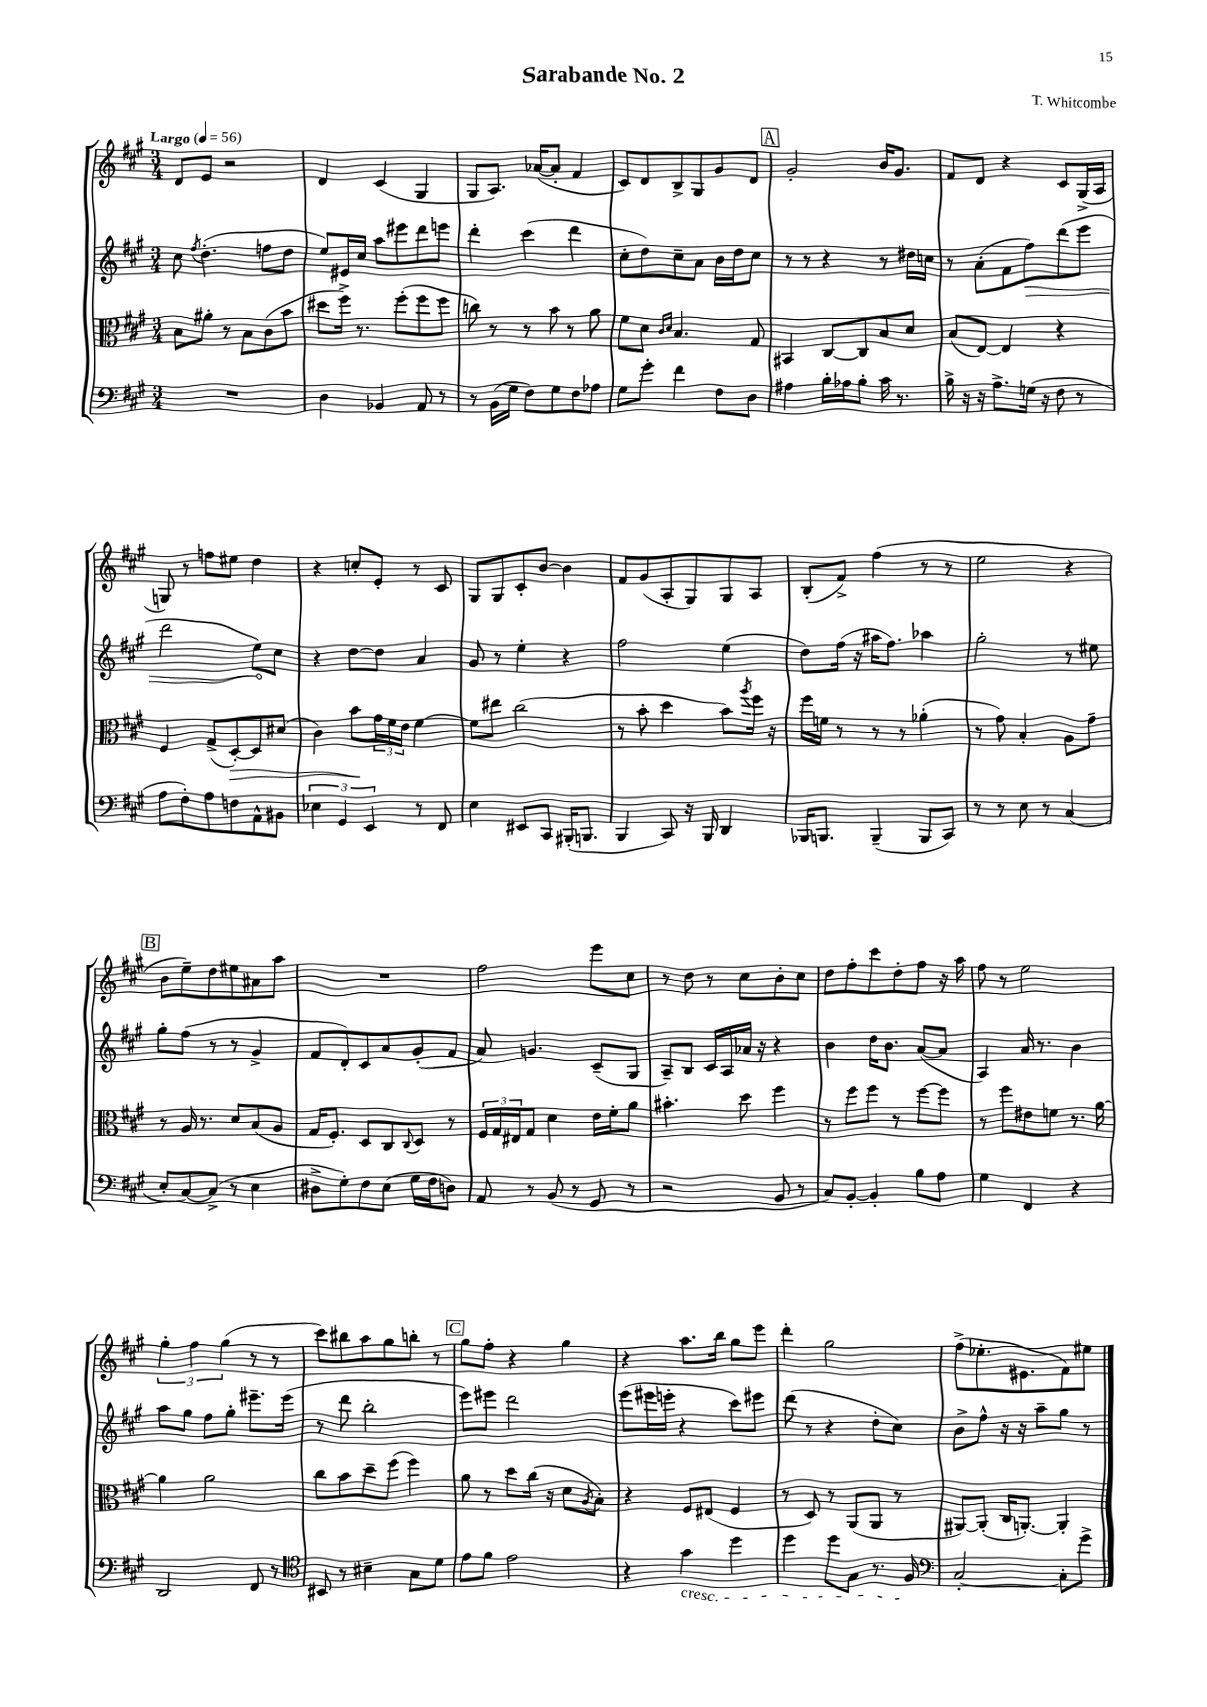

**kern	**kern	**dynam	**kern	**dynam	**kern
*part4	*part3	*part3	*part2	*part2	*part1
*staff4	*staff3	*staff3	*staff2	*staff2	*staff1
*clefF4	*clefC3	*	*clefG2	*	*clefG2
*k[f#c#g#]	*k[f#c#g#]	*	*k[f#c#g#]	*	*k[f#c#g#]
*M3/4	*M3/4	*	*M3/4	*	*M3/4
*MM56	*MM56	*	*MM56	*	*MM56
=1	=1	=1	=1	=1	=1
!	!	!	!	!	!LO:TX:a:B:t=Largo
2.r	8B\L	.	8cc#\	.	8d/L
.	.	.	8qff#/	.	.
.	8a#X'\J	.	(4.dd'\	.	8e/J
.	8r	.	.	.	2r
.	8B\L	.	.	.	.
.	(8c#\	.	8ffn\L	.	.
.	8b\J	.	8dd\J	.	.
=2	=2	=2	=2	=2	=2
4D\	8dd#X\L	.	8ee/L)	.	4d/
.	16ff#^\Jk)	.	16e#X/L	.	.
.	8.r	.	16cc#/JJ	.	.
4BB-X/	.	.	8aa\L	.	(4c#/
.	(8ff#'\L	.	8eee#X\	.	.
8AA/	8ff#\	.	8ddd\	.	4G#/
8r	8ff#\J	.	8eeen\J	.	.
=3	=3	=3	=3	=3	=3
8r	8ccn\)	.	4ddd'\	.	8G#/L
(16BB\LL	8r	.	.	.	8.A/J)
16G#\JJ	.	.	.	.	.
8F#\L)	8r	.	(4ccc#\	.	.
.	.	.	.	.	([16a-X/KL
8G#\	8b\	.	.	.	8a-'/J]
8F#\	8r	.	4ddd\	.	4f#/
8A-X\J	8a\	.	.	.	.
=4	=4	=4	=4	=4	=4
8G#\L	8f#\L	.	8cc#'\L	.	8c#/L)
8g#'\J	8d\J	.	8dd\)	.	8d/
.	16qqc#/LL	.	.	.	.
.	16qqd/JJ	.	.	.	.
4f#\	4.B/	.	8cc#~\	.	8B^/
.	.	.	8a\J	.	8G#/
8F#\L	.	.	16b\LL	.	8g#/
.	.	.	16dd\J	.	.
8D\J	8G#/	.	8cc#\J	.	8d/J
!!LO:REH:place=s1:t=A
=5	=5	=5	=5	=5	=5
4A#X\	4BB#X/	.	8r	.	2g#'/
.	.	.	8r	.	.
16B'\LL	[8C#/L	.	4r	.	.
16A-X\J	.	.	.	.	.
8B'\J	8C#/]	.	.	.	.
16c#\	8B/	.	8r	.	16b/KL
8.r	.	.	.	.	8.g#/J
.	8d/J	.	16dd#X\LL	.	.
.	.	.	16ccn\JJ	.	.
=6	=6	=6	=6	=6	=6
16B^\	(8B/L	.	8r	.	8f#/L
16r	.	.	.	.	.
16r	[8E/J)	.	(8a'\L	.	8d/J
8.A^\L	.	.	.	.	.
.	4E/]	.	8f#\	.	4r
!	!	!	!	!LO:HP:b	!
(16Gn\Jk	.	.	8ff#\)	>	.
16r	.	.	.	.	.
8F#\	4r	.	(8ddd\	.	8c#/L
8r	.	.	8eee\J	.	(16G#^/L
.	.	.	.	.	16A/JJ
!!LO:LB:g=z
=7	=7	=7	=7	=7	=7
8A\L	4F#/	.	2ddd\	.	8Gn/)
8F#'\)	.	.	.	.	8r
8A\	(8G#^/L	.	.	.	8ffn\L
!	!	!LO:HP:b	!	!	!
8Fn\	[8D'/)	>	.	.	8ee#X\J
8AA^^\	8D/]	.	8ee\L)	.	4dd\
8BB#X\J	(8d#X/J	.	8cc#\J	]	.
=8	=8	=8	=8	=8	=8
6E-X\	4c#\)	.	4r	.	4r
6GG#/	.	.	.	.	.
.	8b\L	.	[8dd\L	.	8ccn'/L
6EE/	.	.	.	.	.
.	24g#\L	]	8dd\J]	.	8e'/J
.	24f#\	.	.	.	.
.	24e\JJ	.	.	.	.
8r	[4f#\	.	4a/	.	8r
8FF#/	.	.	.	.	8c#/
=9	=9	=9	=9	=9	=9
4E\	8f#\L]	.	8g#/	.	8G#/L
.	8ee#X\J	.	8r	.	8G#/
8EE#X/L	(2cc#\	.	4ee'\	.	8c#'/
8CC#/J	.	.	.	.	[8b/J
(16BBB#X'/KL	.	.	4r	.	4b\]
8.BBBn/J	.	.	.	.	.
=10	=10	=10	=10	=10	=10
4BBB/	8r	.	2ff#\	.	8f#/L
.	8b'\	.	.	.	(8g#/
8CC#/)	4dd\	.	.	.	8A'/
16r	.	.	.	.	8G#/)
16BBB/	.	.	.	.	.
4DD/	8b\L)	.	(4ee\	.	8G#/
.	8qaa/	.	.	.	.
.	16ff#\Jk	.	.	.	8A/J
.	16r	.	.	.	.
=11	=11	=11	=11	=11	=11
16BBB-X/KL	16ff#\LL	.	8dd\L)	.	(8B'/L
8.BBBn/J	16fn\JJ	.	.	.	.
.	8r	.	(16ff#\Jk	.	8f#^/J)
.	.	.	16r	.	.
(4BBB~/	8r	.	16aa#X\KL	.	(4ff#\
.	.	.	8.ff#\J)	.	.
.	8r	.	.	.	.
8BBB/L	(4a-X'\	.	4aa-X\	.	8r
8CC#/J)	.	.	.	.	8r
=12	=12	=12	=12	=12	=12
8r	8r	.	2gg#'\	.	2ee\
8r	8g#\)	.	.	.	.
8E\	4B'/	.	.	.	.
8r	.	.	.	.	.
(4C#/	8A\L	.	8r	.	4r
.	8g#~\J	.	8ee#X\	.	.
!!LO:LB:g=z
!!LO:REH:place=s1:t=B
=13	=13	=13	=13	=13	=13
8E'/L	8r	.	8gg#'\L	.	8b\L
[8C#/)	16A/	.	(8ff#\J	.	8ee~\)
.	8.r	.	.	.	.
(8C#^/J]	.	.	8r	.	8dd\
8r	8d/L	.	8r	.	8ee#X\
4E\	(8B/	.	4g#^/	.	8a#X\
.	8A/J	.	.	.	8aa\J
=14	=14	=14	=14	=14	=14
8D#X^\L	16G#/KL	.	8f#/L	.	2.r
.	8.F#'/J)	.	.	.	.
8G#'\)	.	.	8d'/)	.	.
8F#\	8D/L	.	8c#/	.	.
(8E\J	8C#/	.	8a/	.	.
.	8qqC#/	.	.	.	.
16G#\LL	8D/J	.	(8g#'/	.	.
16F#\J	.	.	.	.	.
8Dn\J)	8r	.	8f#/J	.	.
=15	=15	=15	=15	=15	=15
8AA/	24F#/LL	.	8a/)	.	2ff#\
.	24G#/	.	.	.	.
.	24E#X/J	.	.	.	.
8r	8G#/J	.	4.gn/	.	.
(8BB/	4d\	.	.	.	.
8r	.	.	.	.	.
8GG#/	16e\LL	.	(8c#~/L	.	8eee\L
.	16f#'\J	.	.	.	.
8r	8a\J	.	8G#/J	.	8cc#\J
=16	=16	=16	=16	=16	=16
2r	4.b#X'\	.	8A~/L)	.	8r
.	.	.	8B/J	.	8dd\
.	.	.	16c#/LL	.	8r
.	.	.	16A/	.	.
.	8dd\	.	16a-X/JJ	.	8cc#\L
.	.	.	16r	.	.
8BB/	4ff#\	.	4r	.	8b'\
8r	.	.	.	.	8cc#\J
=17	=17	=17	=17	=17	=17
8C#/L)	8r	.	4b\	.	8dd\L
[8BB'/J	8ff#\L	.	.	.	8ff#'\
4BB'/]	8ff#\J	.	16dd\KL	.	8ccc#\
.	.	.	8.b\J	.	.
.	8r	.	.	.	8dd'\
8B\L	[8ff#\L	.	([8a/L	.	8ff#\J
8A\J	8ff#\J]	.	8a/J]	.	16r
.	.	.	.	.	16aa\
=18	=18	=18	=18	=18	=18
4G#\	8r	.	4A/)	.	8ff#\
.	8ff#\L	.	.	.	8r
4FF#/	8e#X\	.	16a/	.	2ee\
.	.	.	8.r	.	.
.	8fn\J	.	.	.	.
4r	8.r	.	4b\	.	.
.	[16a\	.	.	.	.
!!LO:LB:g=z
=19	=19	=19	=19	=19	=19
2DD/	4a\]	.	8aa\L	.	6gg#'\
.	.	.	8gg#\J	.	.
.	.	.	.	.	6ff#\
.	2a\	.	8ff#\L	.	.
.	.	.	.	.	(6gg#\
.	.	.	8gg#'\J	.	.
8FF#/	.	.	8.eee#X~\L	.	8r
8r	.	.	.	.	8r
.	.	.	(16eee#\Jk	.	.
=20	=20	=20	=20	=20	=20
*clefC4	*	*	*	*	*
8BB#X/	8cc#\L	.	8r	.	8ccc#\L)
8r	8b\	.	8ddd\	.	8bb#X\
4B#X~\	8dd~\	.	2bb'\	.	8aa\
.	(8ff#\J	.	.	.	8gg#\
8G#\L	4ff#\)	.	.	.	8bbn'\J
8d\J	.	.	.	.	8r
!!LO:REH:place=s1:t=C
=21	=21	=21	=21	=21	=21
8e\L	8a\	.	8eee\L)	.	8gg#\L
8f#\J	8r	.	8eee#X\J	.	8ff#'\J
2e\	8dd\L	.	2ddd\	.	4r
.	(16cc#\Jk	.	.	.	.
.	16r	.	.	.	.
.	8d\L	.	.	.	4gg#\
.	8qA/	.	.	.	.
.	8B'\J)	.	.	.	.
=22	=22	=22	=22	=22	=22
4r	4r	.	(8eee\L	.	4r
.	.	.	16eee#X\L	.	.
.	.	.	16eeen'\JJ	.	.
!LO:TX:b:i:t=cresc.	!	!	!	!	!
4g#\	8F#/L	.	4r	.	8.aa\L
.	(8E#X/J	.	.	.	.
.	.	.	.	.	16bb\Jk
4dd\	4F#/	.	8ccc#\L)	.	8gg#\L
.	.	.	8eee#X\J	.	8eee\J
=23	=23	=23	=23	=23	=23
4dd\	8r	.	(8ddd\	.	4ddd'\
.	8D/)	.	8r	.	.
8dd\L	8r	.	4r	.	2gg#\
8G#\J	(8AA/L	.	.	.	.
8.r	8AA/J	.	8dd'\L	.	.
.	8r	.	8cc#\J)	.	.
16F#/	.	.	.	.	.
=24	=24	=24	=24	=24	=24
*clefF4	*	*	*	*	*
[2C#'/	[8AA#X/L)	.	8b^\L	.	(8ff#^\L
.	(8AA#'/J]	.	8ff#^^\J	.	8.ee-X'\
.	16C#/KL	.	16r	.	.
.	[8.AAn'/J)	.	16r	.	8.e#X\
.	.	.	8aa~\L	.	.
8C#'\L]	4AA'/]	.	8gg#\J	.	8f#\)
8g#^\J	.	.	8r	.	8ee#X\J
==	==	==	==	==	==
*-	*-	*-	*-	*-	*-
